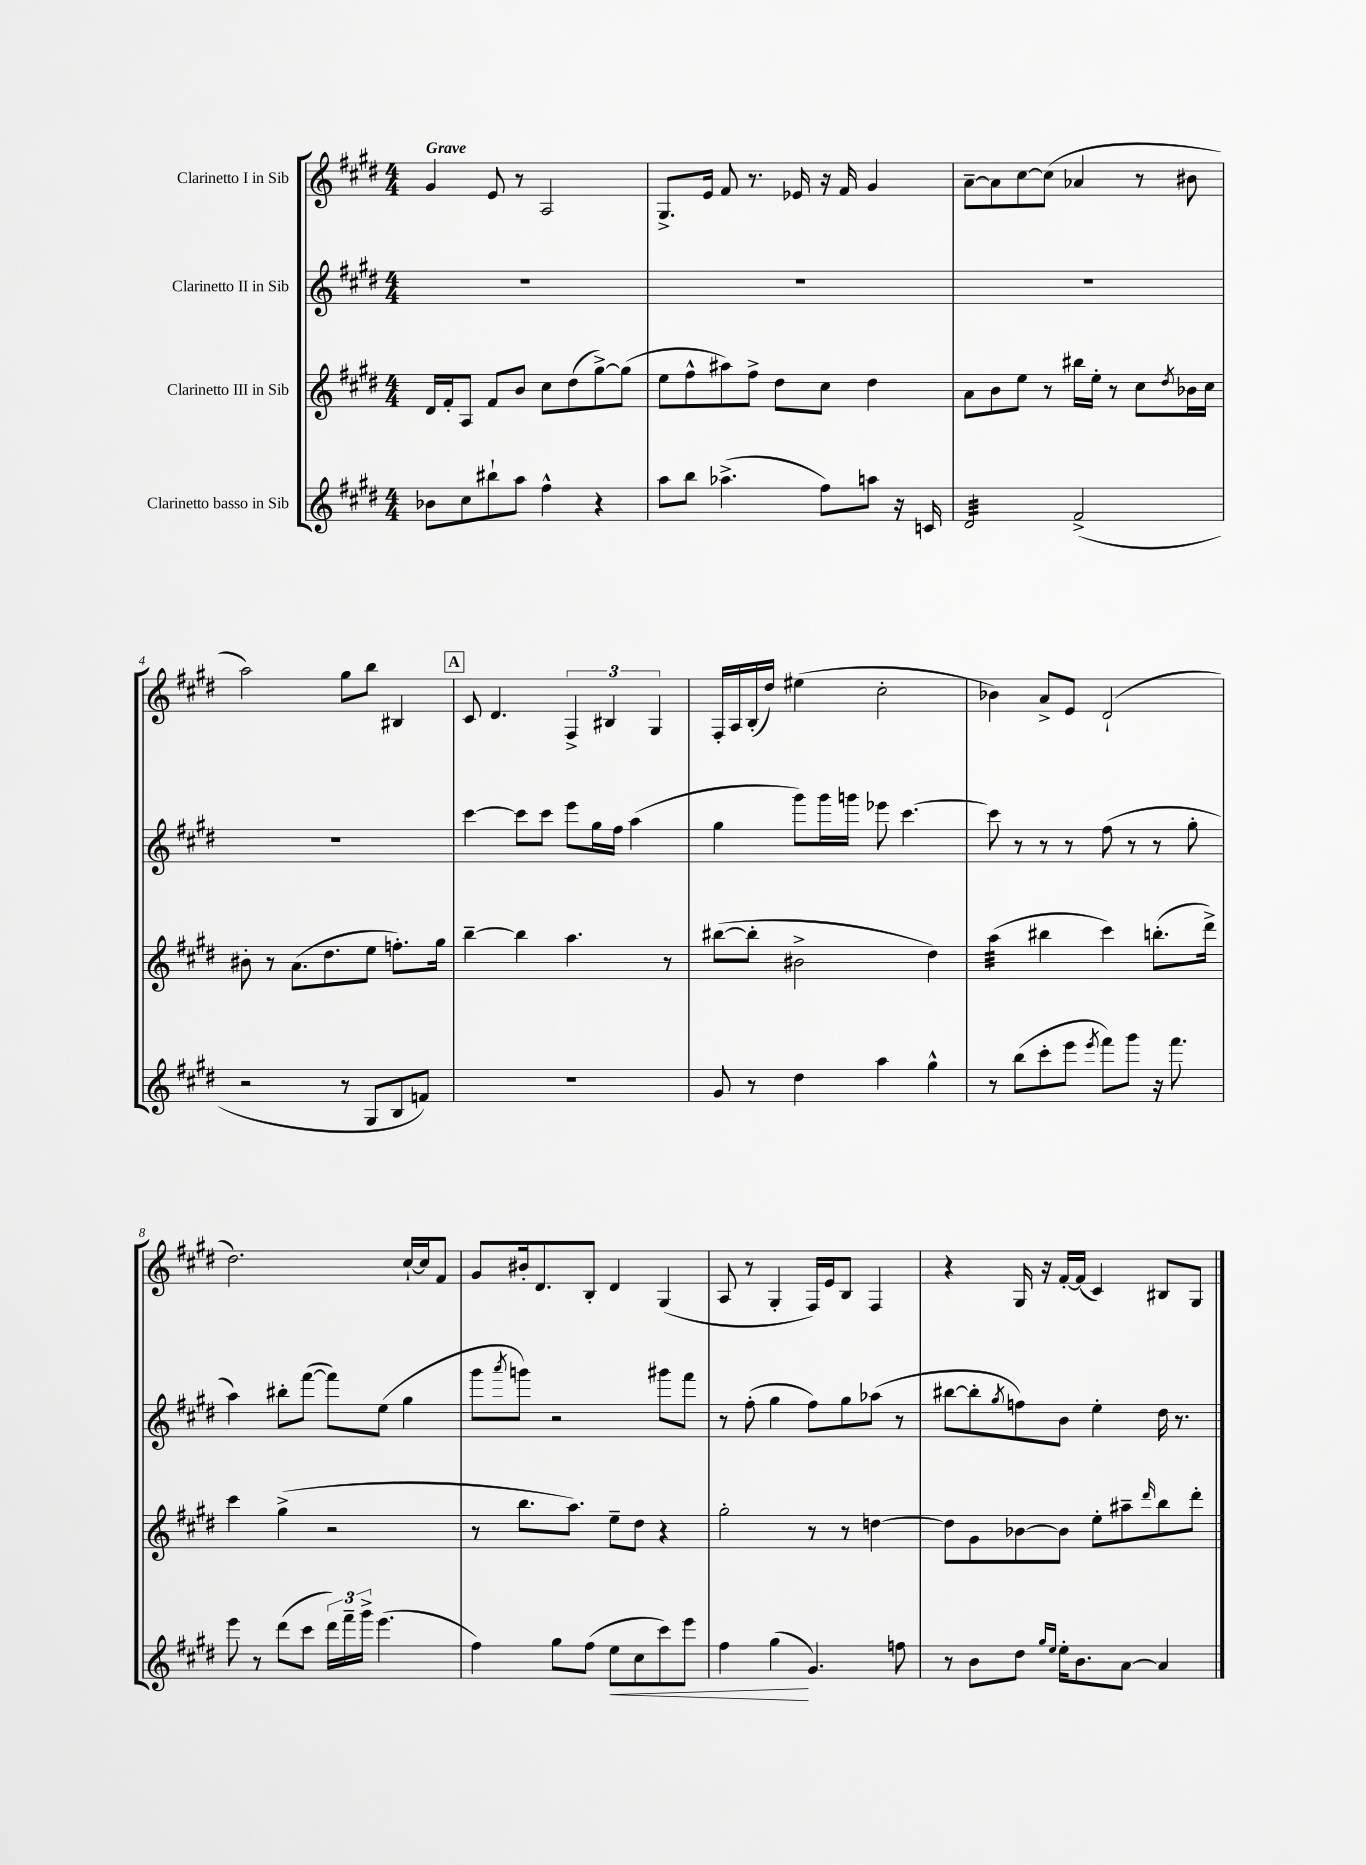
<<
\new StaffGroup <<
\new Staff = "s0" \with { instrumentName = "Clarinetto I in Sib" } {
    \clef treble \key e \major \numericTimeSignature \time 4/4 \tempo "Grave"
    gis'4 e'8 r8 a2 |
    gis8.-> e'16 fis'8 r8. ees'16 r16 fis'16 gis'4 |
    a'8~-- a'8 cis''8~ cis''8( aes'4 r8 bis'8 |
    a''2) gis''8 b''8 bis4 |
    \mark \markup { \box "A" } cis'8 dis'4. \tuplet 3/2 { fis4-> bis4 gis4 } |
    fis16-. a16 b16-.( dis''16) eis''4( cis''2-. |
    bes'4) a'8-> e'8 dis'2-!( |
    dis''2.) cis''16~-! cis''16 fis'8 |
    gis'8 bis'16-. dis'8. b8-. dis'4 gis4( |
    a8 r8 gis4-. fis16) e'16 b8 fis4 |
    r4 gis16 r16 fis'16~-. fis'16( cis'4) bis8 gis8 \bar "|." |
}
\new Staff = "s1" \with { instrumentName = "Clarinetto II in Sib" } {
    \clef treble \key e \major \numericTimeSignature \time 4/4
    R1 |
    R1 |
    R1 |
    R1 |
    \mark \markup { \box "A" } cis'''4~ cis'''8 cis'''8 e'''8 gis''16 fis''16 a''4( |
    gis''4 gis'''8) gis'''16 g'''16 ees'''8 cis'''4.~ |
    cis'''8 r8 r8 r8 fis''8( r8 r8 gis''8-. |
    a''4) bis''8-. fis'''8~( fis'''8) e''8( gis''4 |
    gis'''8 \acciaccatura { a'''8 } g'''8) r2 gis'''8 fis'''8 |
    r8 fis''8-.( gis''4 fis''8) gis''8 aes''8( r8 |
    bis''8~ bis''8-. \acciaccatura { gis''8 } f''8) b'8 e''4-. dis''16 r8. \bar "|." |
}
\new Staff = "s2" \with { instrumentName = "Clarinetto III in Sib" } {
    \clef treble \key e \major \numericTimeSignature \time 4/4
    dis'16 fis'16-. a8 fis'8 b'8 cis''8 dis''8( gis''8~->) gis''8( |
    e''8 fis''8-^ ais''8) fis''8-> dis''8 cis''8 dis''4 |
    a'8 b'8 e''8 r8 bis''16 e''16-. r8 cis''8 \acciaccatura { dis''8 } bes'16 cis''16 |
    bis'8-. r8 a'8.( dis''8. e''8 f''8.-.) gis''16 |
    \mark \markup { \box "A" } b''4~-- b''4 a''4. r8 |
    bis''8~( bis''8-. bis'2-> dis''4) |
    a''4:32( bis''4 cis'''4) b''8.-.( dis'''16->) |
    cis'''4 gis''4->( r2 |
    r8 b''8. a''8.) e''8-- dis''8 r4 |
    gis''2-. r8 r8 d''4~ |
    d''8 gis'8 bes'8~ bes'8 e''8-. ais''8-- \grace { dis'''16 } b''8 dis'''8-. \bar "|." |
}
\new Staff = "s3" \with { instrumentName = "Clarinetto basso in Sib" } {
    \clef treble \key e \major \numericTimeSignature \time 4/4
    bes'8 cis''8 bis''8-! a''8 fis''4-^ r4 |
    a''8 b''8 aes''4.->( fis''8) a''8 r16 c'16 |
    dis'2:32 fis'2->( |
    r2 r8 gis8 b8 f'8) |
    \mark \markup { \box "A" } R1 |
    gis'8 r8 dis''4 a''4 gis''4-^ |
    r8 b''8( cis'''8-. e'''8 \acciaccatura { e'''8 } fis'''8) gis'''8 r16 fis'''8. |
    e'''8 r8 dis'''8( cis'''8 \tuplet 3/2 { dis'''16) fis'''16-- gis'''16-> } e'''4.( |
    fis''4) gis''8 fis''8( e''8\< cis''8 cis'''8) e'''8 |
    fis''4 gis''4\!( gis'4.) f''8 |
    r8 b'8 dis''8 \grace { gis''16 e''16 } e''16-. b'8. a'8~ a'4 \bar "|." |
}
>>
>>
